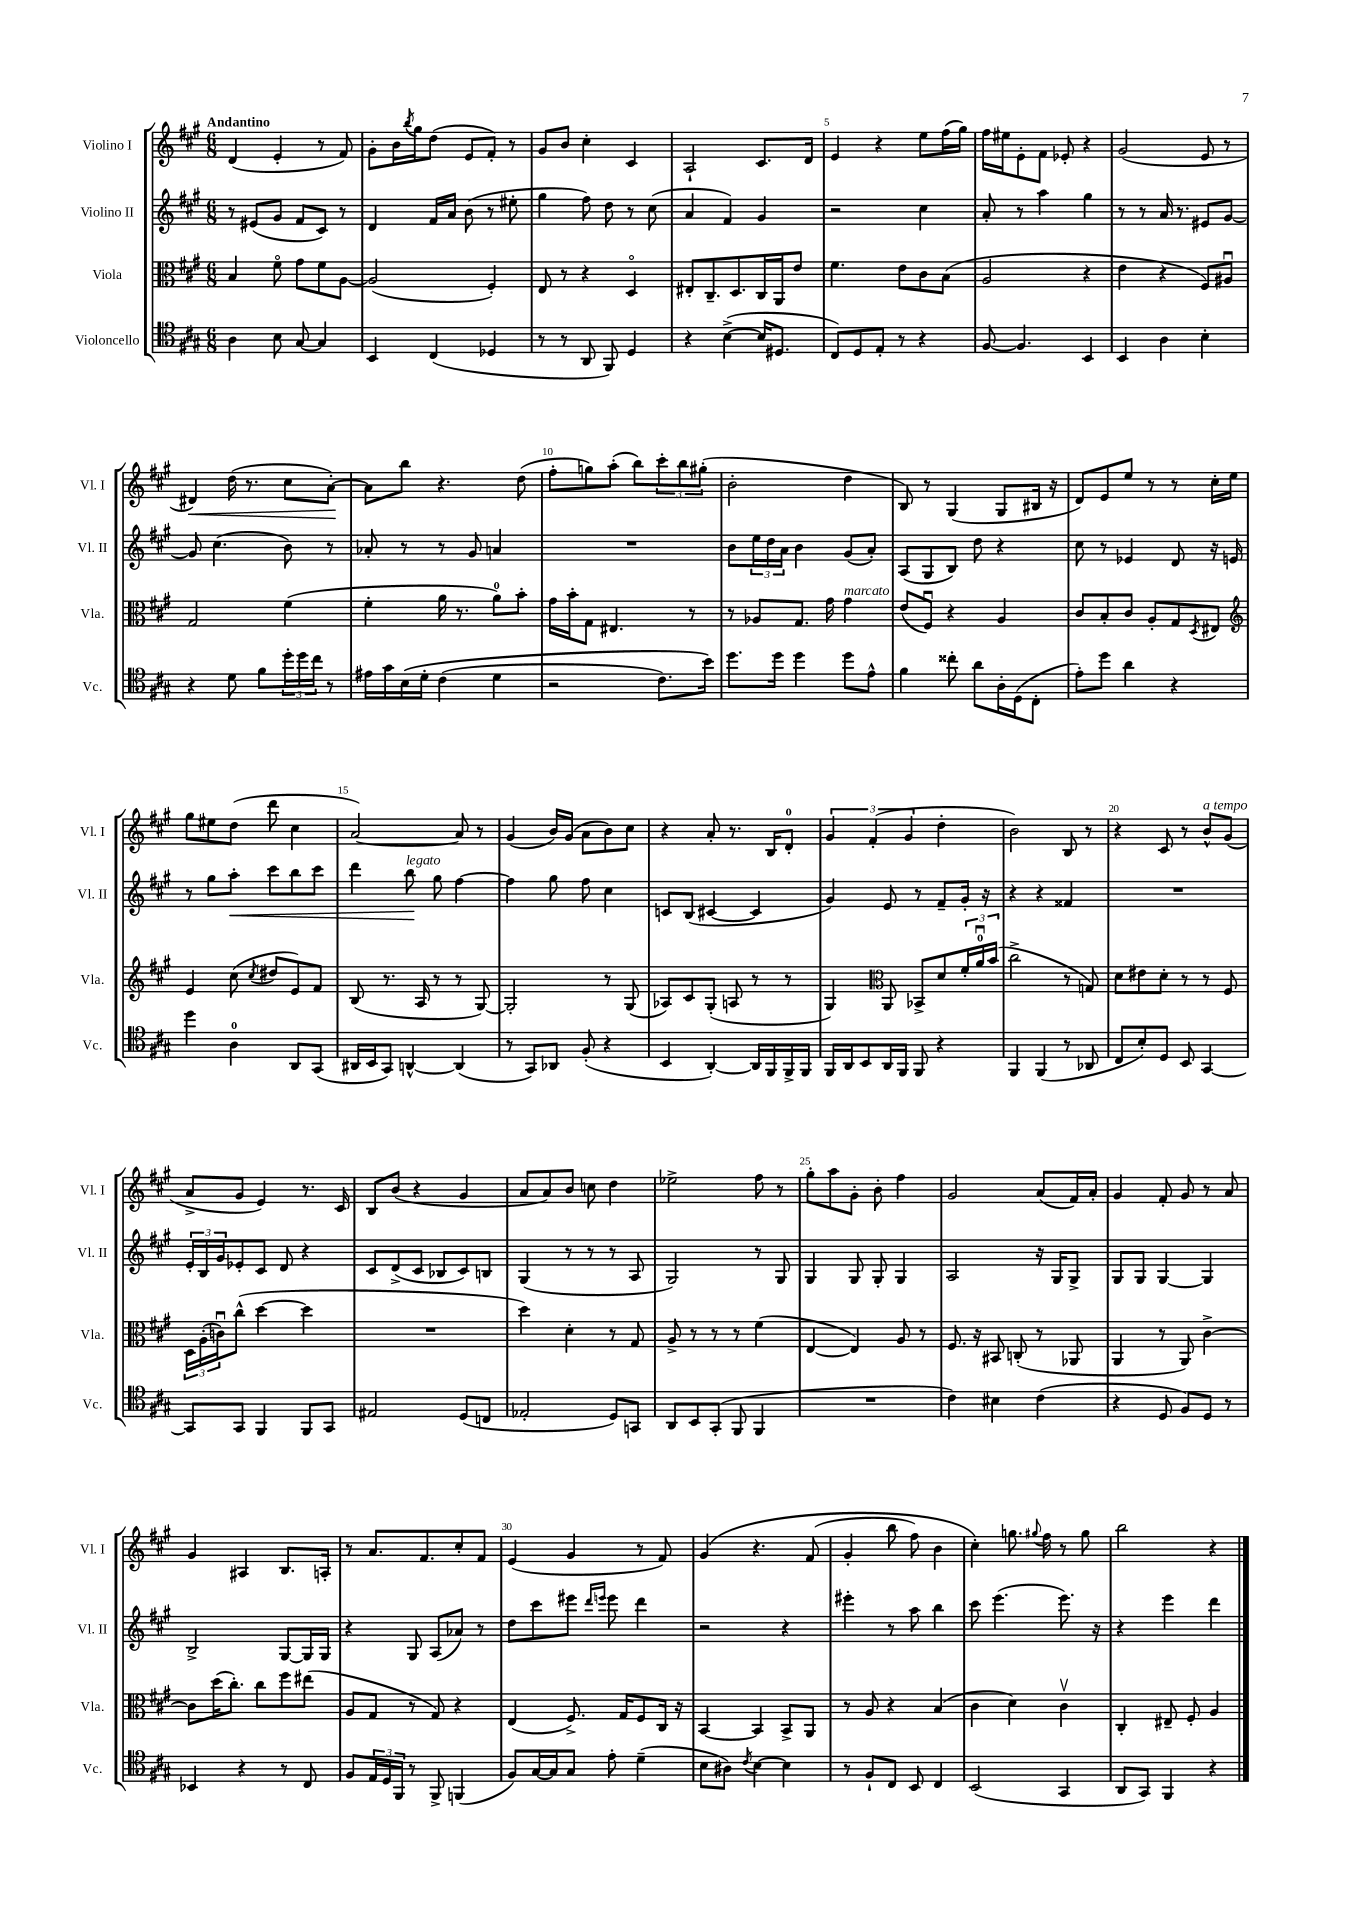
<<
\new StaffGroup <<
\new Staff = "s0" \with { instrumentName = "Violino I" shortInstrumentName = "Vl. I" } {
    \clef treble \key a \major \numericTimeSignature \time 6/8 \tempo "Andantino"
    d'4( e'4-. r8 fis'8) |
    gis'8-. b'16 \acciaccatura { b''8 } gis''16 d''8( e'8 fis'8-.) r8 |
    gis'8 b'8 cis''4-. cis'4 |
    a2-! cis'8. d'16 |
    e'4 r4 e''8 fis''16( gis''16) |
    fis''16 eis''16 e'8-. fis'8 ees'8-. r4 |
    gis'2( e'8 r8 |
    dis'4\<) d''16( r8. cis''8 a'8~-.\!) |
    a'8 b''8 r4. d''8( |
    fis''8-. g''8) a''8-.( b''8) \tuplet 3/2 { cis'''8-. b''8 gis''8-.( } |
    b'2-. d''4 |
    b8) r8 gis4( gis8 bis16 r16 |
    d'8) e'8 e''8 r8 r8 cis''16-. e''16 |
    gis''8 eis''8 d''8( d'''8 cis''4 |
    a'2~) a'8 r8 |
    gis'4( b'16) gis'16( a'8 b'8) cis''8 |
    r4 a'8-. r8. b16 d'8-0-. |
    \tuplet 3/2 { gis'4 fis'4-.( gis'4 } d''4-. |
    b'2) b8 r8 |
    r4 cis'8 r8 b'8-^^\markup { \italic "a tempo" } gis'8( |
    a'8-> gis'8 e'4) r8. cis'16 |
    b8 b'8( r4 gis'4 |
    a'8 a'8) b'8 c''8 d''4 |
    ees''2-> fis''8 r8 |
    gis''8-. a''8 gis'8-. b'8-. fis''4 |
    gis'2 a'8( fis'16) a'16-. |
    gis'4 fis'8-. gis'8 r8 a'8 |
    gis'4 ais4 b8. a16-. |
    r8 a'8. fis'8. cis''8-. fis'8 |
    e'4( gis'4 r8 fis'8) |
    gis'4\( r4. fis'8( |
    gis'4-. b''8 fis''8) b'4 |
    cis''4-.\) g''8. \appoggiatura { gis''8 } fis''16 r8 gis''8 |
    b''2 r4 \bar "|." |
}
\new Staff = "s1" \with { instrumentName = "Violino II" shortInstrumentName = "Vl. II" } {
    \clef treble \key a \major \numericTimeSignature \time 6/8
    r8 eis'8( gis'8 fis'8 cis'8) r8 |
    d'4 fis'16 a'16 b'8( r8 eis''8-. |
    gis''4 fis''8) d''8 r8 cis''8( |
    a'4 fis'4) gis'4 |
    r2 cis''4 |
    a'8-. r8 a''4 gis''4 |
    r8 r8 a'16 r8. eis'8 gis'8~ |
    gis'8 cis''4.( b'8) r8 |
    aes'8-. r8 r8 gis'8 a'4 |
    R2. |
    b'8 \tuplet 3/2 { e''16 d''16 a'16 } b'4 gis'8( a'8-.) |
    a8( gis8 b8) d''8 r4 |
    cis''8 r8 ees'4 d'8 r16 e'16 |
    r8 gis''8 a''8-.\< cis'''8 b''8 cis'''8 |
    d'''4 b''8\!^\markup { \italic "legato" } gis''8 fis''4~ |
    fis''4 gis''8 fis''8 cis''4 |
    c'8 b8( cis'4~ cis'4 |
    gis'4) e'8 r8 fis'8-- gis'16-. r16 |
    r4 r4 fisis'4 |
    R2. |
    \tuplet 3/2 { e'16-. b16 gis'16 } ees'8-. cis'8 d'8 r4 |
    cis'8 d'8->( cis'8 bes8 cis'8) b8 |
    gis4( r8 r8 r8 a8 |
    gis2) r8 gis8 |
    gis4 gis8 gis8-. gis4 |
    a2 r16 gis16 gis8-> |
    gis8 gis8 gis4~ gis4 |
    b2-> gis8~ gis16 gis16 |
    r4 gis8 a8( aes'8) r8 |
    d''8 cis'''8 eis'''8 \grace { d'''16 e'''16 } e'''8 d'''4 |
    r2 r4 |
    eis'''4-. r8 a''8 b''4 |
    cis'''8 e'''4.( e'''8.) r16 |
    r4 e'''4 d'''4 \bar "|." |
}
\new Staff = "s2" \with { instrumentName = "Viola" shortInstrumentName = "Vla." } {
    \clef alto \key a \major \numericTimeSignature \time 6/8
    b4 fis'8\flageolet gis'8 fis'8 a8~ |
    a2( fis4-.) |
    e8 r8 r4 d4\flageolet |
    eis8-. cis8.-- d8. cis16 a,16 e'8 |
    fis'4. e'8 cis'8 b8( |
    a2 r4 |
    e'4 r4 fis8) ais8\downbow |
    gis2 fis'4( |
    fis'4-. a'16 r8. a'8-0) b'8-. |
    gis'16 b'16-. gis8 eis4. r8 |
    r8 aes8 gis8. gis'16 gis'4^\markup { \italic "marcato" } |
    e'8( fis8\downbow) r4 a4 |
    cis'8 b8-. cis'8 a8-. gis8 \acciaccatura { d8 } eis8 |
    \clef treble e'4 cis''8( \acciaccatura { cis''8 } dis''8 e'8) fis'8 |
    b8( r8. a16 r8 r8 gis8~) |
    gis2-. r8 gis8( |
    aes8) cis'8 gis8-.( a8 r8 r8 |
    gis4) \clef alto a,8 bes,8-> d'8 \tuplet 3/2 { fis'16-. a'16-0\downbow b'16( } |
    cis''2-> r8 g8) |
    d'8 eis'8 d'8-. r8 r8 fis8 |
    \tuplet 3/2 { d16 a16-.( c'16\downbow) } cis''8-^( d''4~ d''4 |
    R2. |
    d''4) d'4-. r8 gis8 |
    a8-> r8 r8 r8 fis'4( |
    e4~ e4) a8 r8 |
    fis8. r16 bis,8 c8-.( r8 aes,8 |
    a,4 r8 a,8) cis'4~-> |
    cis'8 d''16( cis''8.-.) cis''8 fis''8 eis''8( |
    a8 gis8 r8 gis8) r4 |
    e4( fis8.->) gis16 fis8 cis16 r16 |
    b,4~ b,4 b,8-> a,8 |
    r8 a8 r4 b4( |
    cis'4 d'4) cis'4\upbow |
    cis4-. eis8-- fis8-. a4 \bar "|." |
}
\new Staff = "s3" \with { instrumentName = "Violoncello" shortInstrumentName = "Vc." } {
    \clef tenor \key a \major \numericTimeSignature \time 6/8
    a4 b8 gis8~ gis4 |
    b,4 cis4( des4 |
    r8 r8 a,8 fis,8) d4 |
    r4 b4~->( b16 dis8. |
    cis8) d8 e8-. r8 r4 |
    fis8~ fis4. b,4 |
    b,4 a4 b4-. |
    r4 d'8 fis'8 \tuplet 3/2 { d''16-. d''16 cis''16 } r8 |
    eis'16 gis'16 b16\( d'16-. cis'4( d'4 |
    r2 cis'8.) b'16\) |
    d''8. d''16 d''4 d''8 e'8-^ |
    fis'4 cisis''8-. a'8 a16-. d16( cis8-. |
    e'8-.) d''8 a'4 r4 |
    d''4 a4-0 a,8 gis,8( |
    ais,16 b,16 gis,8) a,4~-^ a,4( |
    r8 gis,8) aes,8 fis8-.( r4 |
    b,4 a,4~-.) a,16 fis,16 fis,16-> fis,16 |
    fis,16 a,16 b,8 a,16 fis,16 fis,8 r4 |
    fis,4 fis,4( r8 aes,8 |
    cis8 b8-.) d8 b,8 gis,4~ |
    gis,8 gis,8 fis,4 fis,8 gis,8 |
    eis2 d8( c8 |
    ees2-. d8) g,8 |
    a,8 b,8 gis,8-.( fis,8 fis,4 |
    R2. |
    cis'4) bis4 cis'4( |
    r4 d8 fis8) d8 r8 |
    bes,4 r4 r8 cis8 |
    fis8 \tuplet 3/2 { e16 d16 fis,16 } r8 fis,8-> f,4( |
    fis8) gis16~ gis16 gis8 e'8-. d'4--( |
    b8 ais8) \acciaccatura { cis'8 } b4~ b4 |
    r8 fis8-! cis8 b,8 cis4 |
    b,2( gis,4 |
    a,8 gis,8) fis,4 r4 \bar "|." |
}
>>
>>
\layout { \context { \Score \override BarNumber.break-visibility = ##(#f #t #t) barNumberVisibility = #(every-nth-bar-number-visible 5) } }
